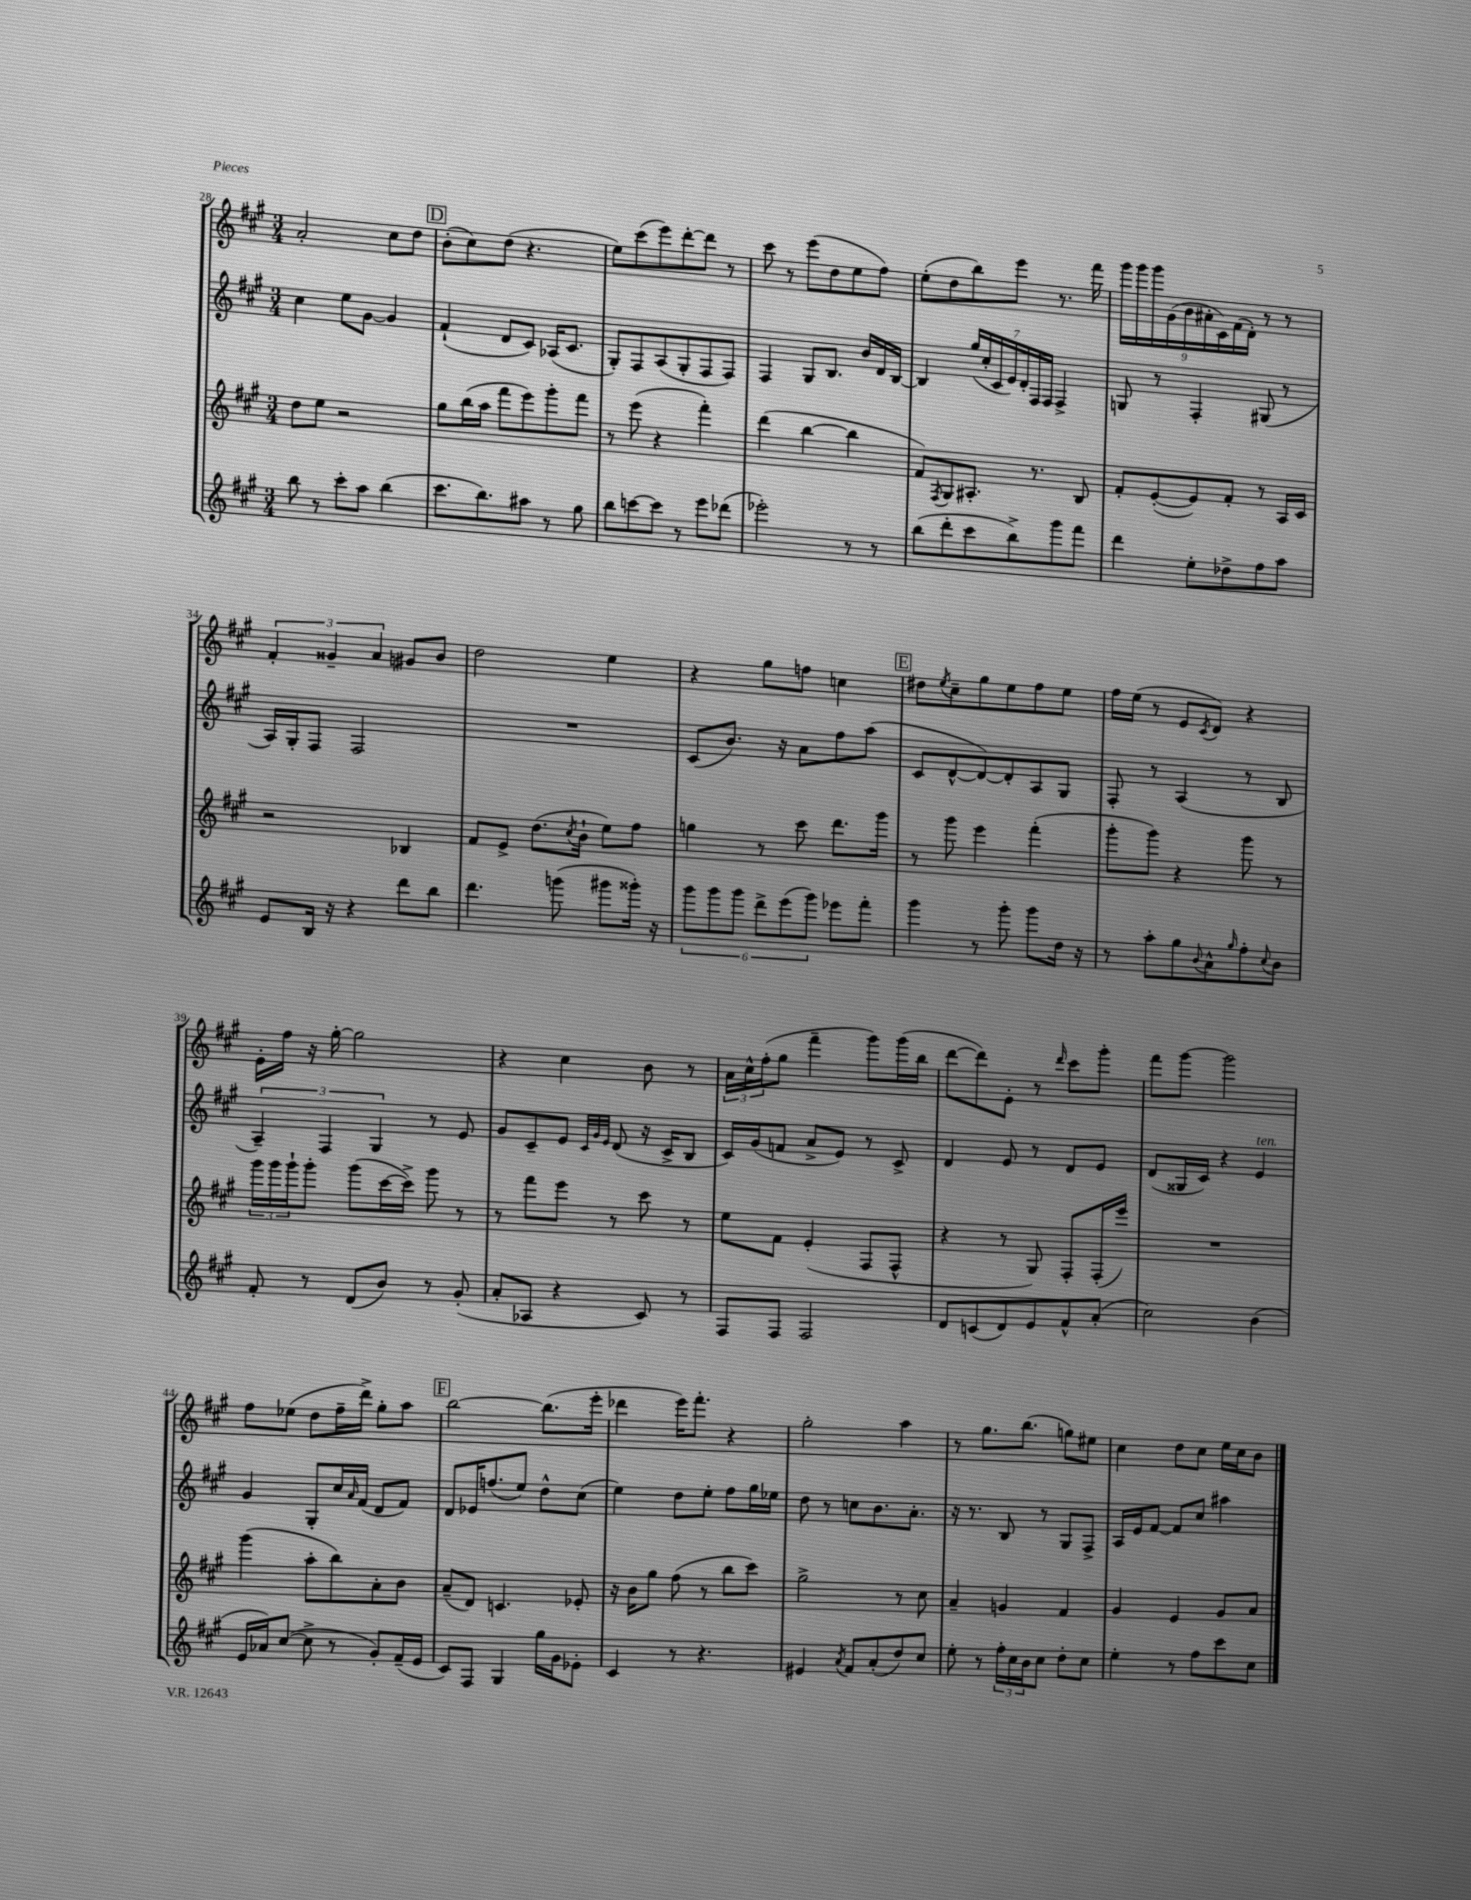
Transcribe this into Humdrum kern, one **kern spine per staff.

**kern	**kern	**kern	**kern
*staff4	*staff3	*staff2	*staff1
*clefG2	*clefG2	*clefG2	*clefG2
*k[f#c#g#]	*k[f#c#g#]	*k[f#c#g#]	*k[f#c#g#]
*M3/4	*M3/4	*M3/4	*M3/4
8bb	8dd	4cc#	2a'
8r	8ee	.	.
8ccc#'	2r	8ee	.
8aa	.	[8g#	.
(4bb	.	4g#]	8cc#
.	.	.	8dd
=	=	=	=
8.ccc#	8gg#	(4f#`	(8b'
.	(16bb	.	8cc#)
8.bb)	16aa	.	.
.	8fff#	8d	(8dd
8aa#	8eee)	8c#)	4.r
8r	8ggg#'	(16A-	.
.	.	8.c#	.
8gg#	8fff#	.	.
=	=	=	=
8bb	8r	8G#')	8ee)
[8ccc	(8eee	8F#	(8ccc#
8ccc]	4r	(8A	8eee)
8r	.	8G#'	[8ddd'
8eee	4fff#')	8F#	8ddd]
(8ddd-	.	8F#)	8r
=	=	=	=
2eee-')	(4ddd	4F#	8ccc#
.	.	.	8r
.	[4bb	8G#	(8eee
.	.	8.B	8dd
8r	4bb]	.	8ee
.	.	16b	.
8r	.	16d	8ff#)
.	.	[16B	.
=	=	=	=
(8bb	8f#)	4B]	(8ee'
.	8qF#	.	.
8ddd'	8G#	.	8dd
8ccc#	8.A#'	(28gg#	8bb)
.	.	28cc#'	.
.	.	28c#	.
.	.	28e)	.
8bb^)	.	.	8eee
.	.	28d'	.
.	.	28F#	.
.	8.r	.	.
.	.	28F#	.
8ggg#	.	4F#^	8.r
8fff#	8B	.	.
.	.	.	16fff#
=	=	=	=
4ddd	8f#'	8G	18ggg#
.	.	.	18ggg#
.	.	.	18ggg#
.	([8e'	8r	.
.	.	.	(18g#
.	.	.	18b
8ee'	8e])	4F#'	.
.	.	.	18a#'
.	.	.	18c#)
8dd-^	8f#'	.	.
.	.	.	(18f#
.	.	.	18d')
8ff#	8r	(8G#	8r
8aa	16A	8r	8r
.	16c#	.	.
=	=	=	=
8e	2r	16A)	6f#'
.	.	16G#'	.
16B	.	8F#	.
.	.	.	6g##~
16r	.	.	.
4r	.	2F#	.
.	.	.	6a
8ddd	4B-	.	8g#
8bb	.	.	8b
=	=	=	=
4.ddd	8f#	2.r	2dd
.	8e^	.	.
.	(8.dd	.	.
(8ggg	.	.	.
.	8qcc#	.	.
.	16b`	.	.
8ggg#	8ee)	.	4ee
16ggg##')	8ff#	.	.
16r	.	.	.
=	=	=	=
12ggg#	4gg	(8c#	4r
12ggg#	.	.	.
.	.	8.b)	.
12ggg#	.	.	.
12ddd^	8r	.	8gg#
.	.	16r	.
(12eee	.	.	.
.	8ccc#	8a	8ff
12ggg#)	.	.	.
8eee-	8.ddd	8ff#	4cc
8fff#'	.	(8aa	.
.	16ggg#	.	.
=	=	=	=
4ggg#	8r	8c#	8dd#
.	.	.	8qee
.	8ggg#	[8d^^	8cc#~
8r	4eee	8d_)	8gg#
8ggg#'	.	8d']	8ee
8ggg#	(4fff#'	8A	8ff#
16dd	.	8G#	8ee
16r	.	.	.
=	=	=	=
8r	8ggg#'	8F#'	16ff#
.	.	.	(16ee
8aa'	8ggg#)	8r	8r
8gg#	4r	(4A	8e
8qqb	.	.	8qc#
8a^^	.	.	8d)
16qqgg#	.	.	.
8ff#'	8ggg#	8r	4r
8qqcc#	.	.	.
8b	8r	8B	.
=	=	=	=
8f#'	24ggg#	6A~)	16e'
.	24ggg#	.	.
.	.	.	16ff#
.	24ggg#`	.	.
8r	8ggg#'	.	16r
.	.	6F#	.
.	.	.	[16gg#'
(8d	(8ggg#	.	2gg#]
.	.	6G#	.
8b)	[16ccc#	.	.
.	16ccc#^])	.	.
8r	8ggg#	8r	.
(8g#'	8r	8e	.
=	=	=	=
8a'	8r	8g#	4r
8A-	8fff#	8c#~	.
4r	8eee	8e	4cc#
.	.	32qqc#	.
.	.	32qqg#	.
.	.	32qqe	.
.	8r	(8d	.
8c#)	8ccc#	16r	8b
.	.	16c#^	.
8r	8r	8B	8r
=	=	=	=
8F#	8ee	16c#)	24a
.	.	.	24cc#^^
.	.	(16g#	.
.	.	.	(24ff#'
8F#	8f#	8f	8gg#
2F#	(4e'	8a^	4fff#~
.	.	8e)	.
.	8F#	8r	8ggg#)
.	8F#^^	8c#^	(16ggg#
.	.	.	16bb
=	=	=	=
8d	4r	4d	[8ddd
(8c	.	.	8ddd])
8d)	8r	8e	8e'
8e	8G#)	8r	8r
.	.	.	16qqddd
8f#^^	8F#'	8d	8ccc#
(8a'	(16F#'	8e	8ggg#'
.	16eee)	.	.
=	=	=	=
2cc#)	2.r	(8d	8fff#
.	.	16G##	[8ggg#
.	.	16c#)	.
.	.	4r	2ggg#]
(4b	.	4e	.
=	=	=	=
16e	(4ggg#	4g#	8ff#
16a-)	.	.	.
([8cc#	.	.	(8ee-
8cc#^]	8aa'	8G#'	8dd
8r	8bb)	16cc#	16ff#~
.	.	16qqa	.
.	.	(16f#	16ddd^)
8g#')	8a'	8d	8gg#'
(16f#~	8b	8f#)	8aa
16e	.	.	.
=	=	=	=
8c#)	(8a~	8d	[2bb
8F#	8d)	16e-	.
.	.	(8.ff	.
4G#	4.c	.	.
.	.	8ee)	.
16gg#	.	8dd^^	(8.bb]
16g#	.	.	.
8e-'	8e-'	(8cc#	.
.	.	.	16eee'
=	=	=	=
4c#	16r	4ee)	4ddd-
.	16b	.	.
.	8gg#	.	.
8r	(8ff#	8dd	16eee)
.	.	.	8.fff#'
4.r	8r	8ee'	.
.	8bb	8ff#	4r
.	8ccc#)	16gg#	.
.	.	16ee-	.
=	=	=	=
4e#	2gg#^	8dd	2gg#'
.	.	8r	.
8qa	.	.	.
8f#	.	8cc	.
(8a'	.	8.b	.
8dd)	8r	.	4aa
.	.	8.a'	.
8cc#	8cc#	.	.
=	=	=	=
8ee'	4a~	16r	8r
.	.	8.r	.
8r	.	.	8.gg#
24ff#'	4g	8B	.
24cc#	.	.	.
.	.	.	(8.bb
24b	.	.	.
8cc#	.	8r	.
8dd'	4f#	8G#	8gg)
8cc#	.	8F#^	8ee#
=	=	=	=
4ee'	4g#	16A	4cc#
.	.	16e	.
.	.	[8f#	.
8r	4e	8f#]	8dd
8ff#	.	8cc#	8cc#
8ccc#	8g#	4aa#	16ee
.	.	.	16cc#
8cc#	8a	.	8b
==	==	==	==
*-	*-	*-	*-
